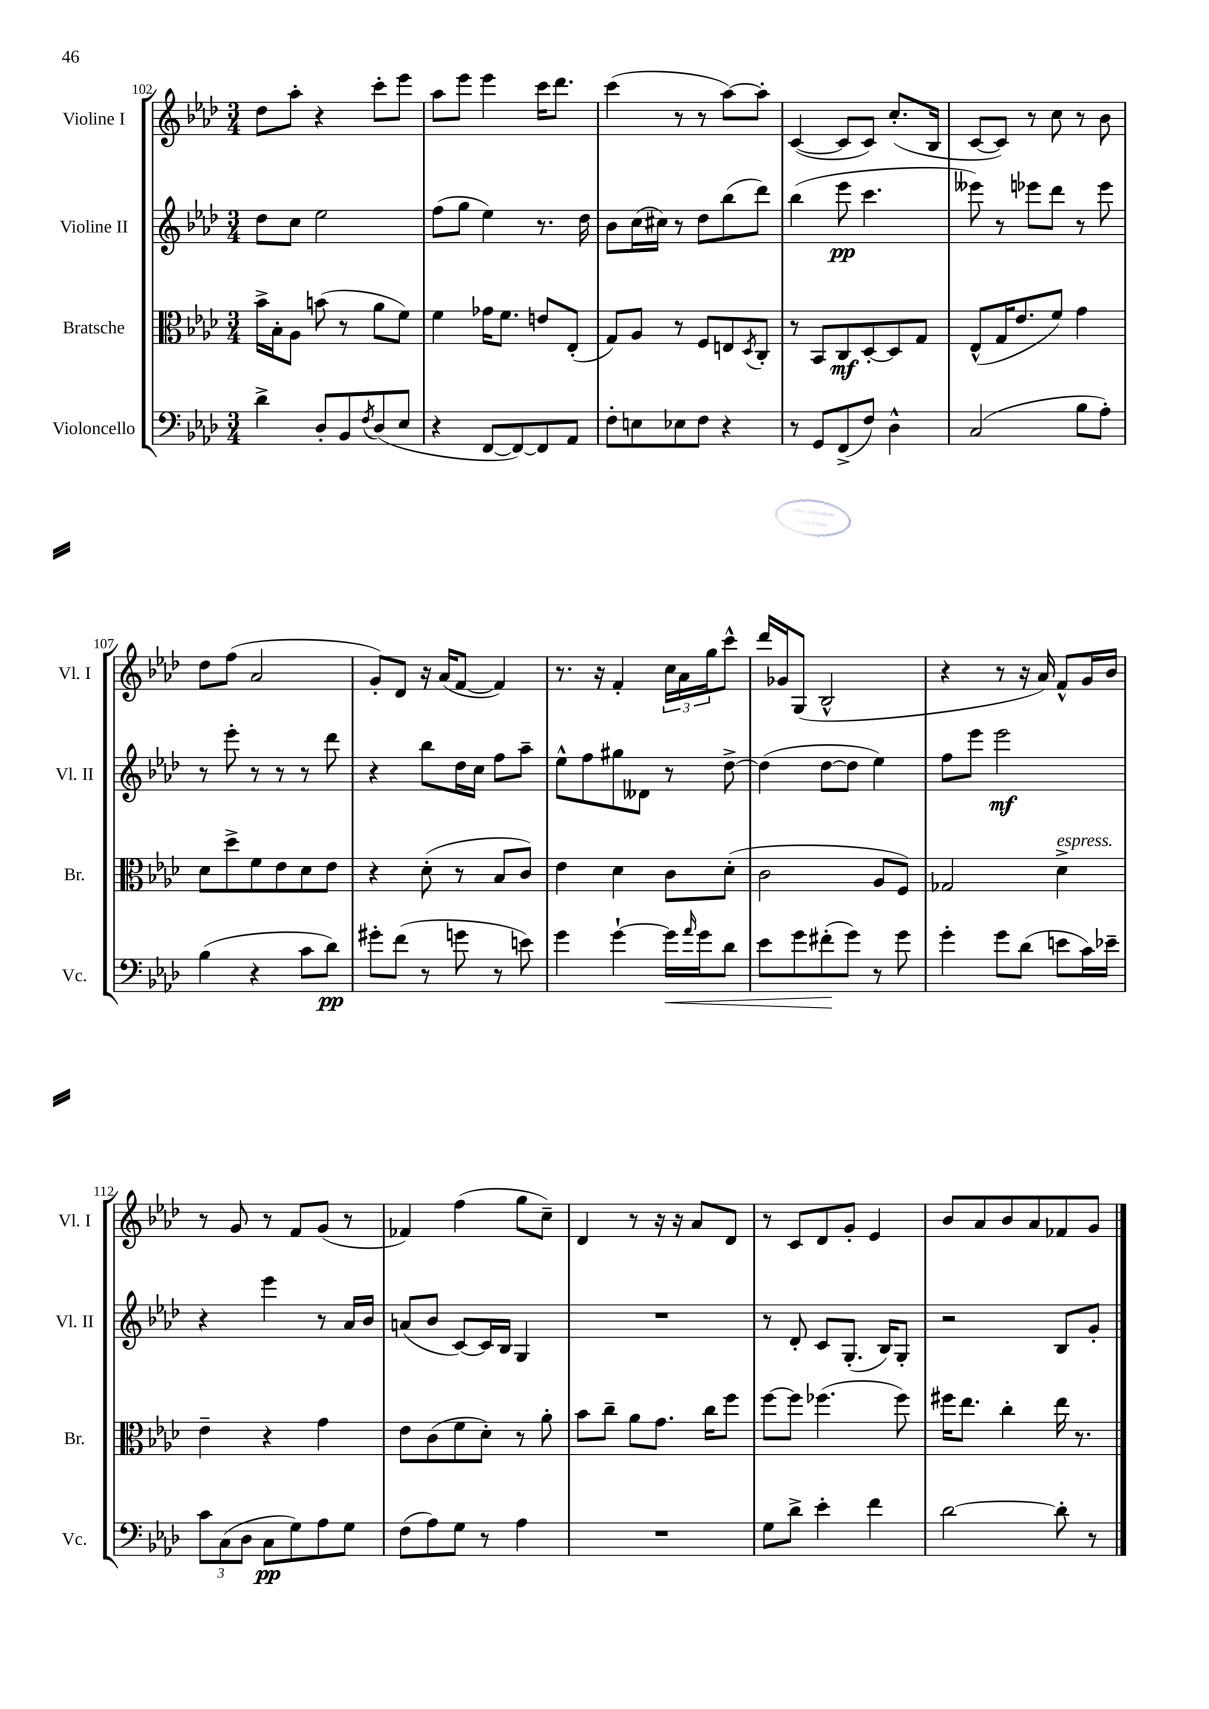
<<
\new StaffGroup <<
\new Staff = "s0" \with { instrumentName = "Violine I" shortInstrumentName = "Vl. I" } {
    \clef treble \key aes \major \numericTimeSignature \time 3/4
    des''8 aes''8-. r4 c'''8-. ees'''8 |
    aes''8 ees'''8 ees'''4 c'''16 des'''8. |
    c'''4( r8 r8 aes''8~) aes''8-. |
    c'4~( c'8 c'8) c''8.-.( bes16 |
    c'8~ c'8) r8 c''8 r8 bes'8 |
    des''8 f''8( aes'2 |
    g'8-.) des'8 r16 aes'16( f'8~ f'4) |
    r8. r16 f'4-. \tuplet 3/2 { c''16 aes'16 g''16 } c'''8-^ |
    des'''16 ges'16 g8( bes2-^ |
    r4 r8 r16 aes'16) f'8-^ g'16 bes'16 |
    r8 g'8 r8 f'8 g'8( r8 |
    fes'4) f''4( g''8 c''8--) |
    des'4 r8 r16 r16 aes'8 des'8 |
    r8 c'8 des'8 g'8-. ees'4 |
    bes'8 aes'8 bes'8 aes'8 fes'8 g'8 \bar "|." |
}
\new Staff = "s1" \with { instrumentName = "Violine II" shortInstrumentName = "Vl. II" } {
    \clef treble \key aes \major \numericTimeSignature \time 3/4
    des''8 c''8 ees''2 |
    f''8( g''8 ees''4) r8. des''16 |
    bes'8 c''16( cis''16) r8 des''8 bes''8( des'''8) |
    bes''4( ees'''8\pp c'''4. |
    eeses'''8) r8 ees'''8 des'''8 r8 ees'''8 |
    r8 ees'''8-. r8 r8 r8 des'''8 |
    r4 bes''8 des''16 c''16 f''8 aes''8-- |
    ees''8-^ f''8 gis''8 deses'8 r8 des''8~-> |
    des''4( des''8~ des''8 ees''4) |
    f''8 ees'''8 ees'''2\mf |
    r4 ees'''4 r8 aes'16 bes'16 |
    a'8( bes'8 c'8~) c'16 bes16 g4 |
    R2. |
    r8 des'8-. c'8 g8.-.( bes16) g8-. |
    r2 bes8 g'8-. \bar "|." |
}
\new Staff = "s2" \with { instrumentName = "Bratsche" shortInstrumentName = "Br." } {
    \clef alto \key aes \major \numericTimeSignature \time 3/4
    bes'16-> bes16-. aes8 b'8( r8 aes'8 f'8) |
    f'4 ges'16 f'8. e'8 ees8-.( |
    g8) aes8 r8 f8 e8 \acciaccatura { des8 } c8-. |
    r8 bes,8 c8\mf des8~-. des8 g8 |
    ees8-^( g16 ees'8. f'8) g'4 |
    des'8 des''8-> f'8 ees'8 des'8 ees'8 |
    r4 des'8-.( r8 bes8 c'8) |
    ees'4 des'4 c'8 des'8-.( |
    c'2 aes8 f8) |
    ges2 des'4->^\markup { \italic "espress." } |
    ees'4-- r4 g'4 |
    ees'8 c'8( f'8 des'8-.) r8 aes'8-. |
    bes'8 c''8-- aes'8 g'8. c''16 f''8 |
    f''8~ f''8 fes''4.( fes''8) |
    fis''16 ees''8. c''4-. ees''16 r8. \bar "|." |
}
\new Staff = "s3" \with { instrumentName = "Violoncello" shortInstrumentName = "Vc." } {
    \clef bass \key aes \major \numericTimeSignature \time 3/4
    des'4-> des8-. bes,8 \acciaccatura { f8 } des8( ees8 |
    r4 f,8~ f,8~) f,8 aes,8 |
    f8-. e8 ees8 f8 r4 |
    r8 g,8 f,8->( f8) des4-^ |
    c2( bes8 aes8-.) |
    bes4( r4 c'8 des'8\pp) |
    gis'8-. f'8( r8 g'8 r8 e'8) |
    g'4 g'4~-! g'16\< \grace { aes'16 } g'16 des'8 |
    ees'8 g'8 fis'8-.\!( g'8) r8 g'8 |
    g'4-. g'8 des'8( e'8 c'16) ees'16-- |
    \tuplet 3/2 { c'8 c8( des8 } c8\pp g8) aes8 g8 |
    f8( aes8) g8 r8 aes4 |
    R2. |
    g8 des'8-> ees'4-. f'4 |
    des'2~ des'8-. r8 \bar "|." |
}
>>
>>
\layout { \context { \Score currentBarNumber = #102 } }
